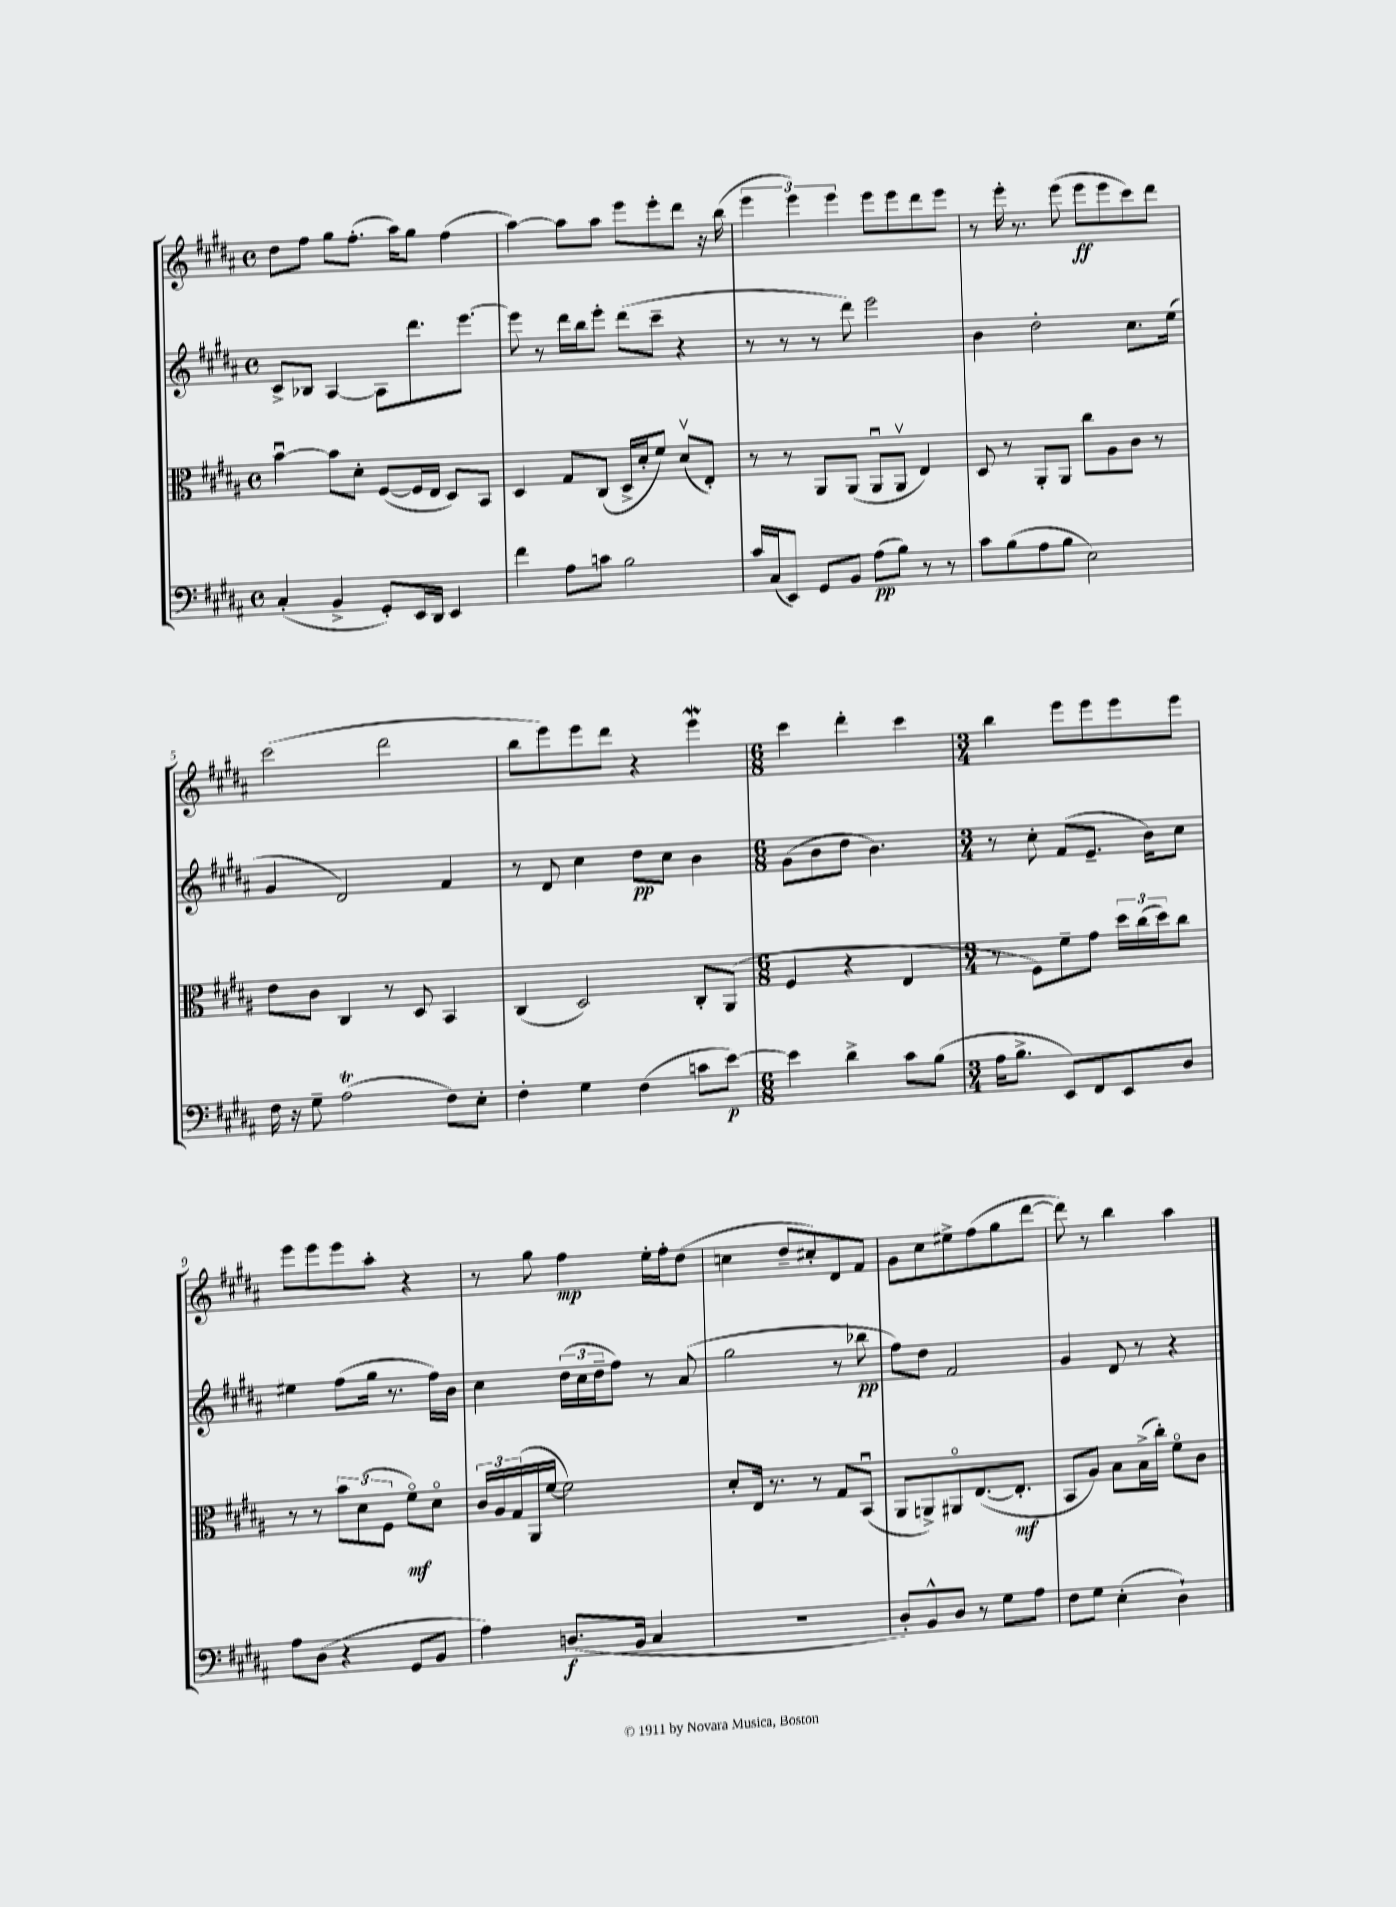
<<
\new StaffGroup <<
\new Staff = "s0" {
    \clef treble \key b \major \defaultTimeSignature \time 4/4
    dis''8 fis''8 gis''8 fis''8.-.( ais''16) gis''8 fis''4( |
    ais''4~) ais''8 ais''8 e'''8 e'''8-. dis'''8 r16 b''16( |
    \tuplet 3/2 { e'''4 e'''4) e'''4 } e'''8 e'''8 dis'''8 e'''8 |
    r8 e'''16-. r8. e'''8( e'''8\ff e'''8 cis'''8) dis'''8 |
    cis'''2( dis'''2 |
    b''8 e'''8) e'''8 dis'''8 r4 e'''4\mordent |
    \numericTimeSignature \time 6/8 cis'''4 dis'''4-. cis'''4 |
    \numericTimeSignature \time 3/4 b''4 e'''8 e'''8 e'''8 e'''8 |
    e'''8 e'''8 e'''8 ais''8-. r4 |
    r8 gis''8 fis''4\mp e''16-. fis''16-. dis''8( |
    c''4 dis''8-- cis''8-.) dis'8 fis'8 |
    gis'8 cis''8 eis''8-> fis''8( gis''8 dis'''8~ |
    dis'''8) r8 b''4 ais''4 \bar "|." |
}
\new Staff = "s1" {
    \clef treble \key b \major \defaultTimeSignature \time 4/4
    cis'8-> bes8 ais4~ ais8 dis'''8. e'''8.~ |
    e'''8 r8 dis'''16 b''16 e'''8-. dis'''8( cis'''8-- r4 |
    r8 r8 r8 dis'''8) e'''2 |
    b'4 dis''2-. cis''8. e''16( |
    gis'4 dis'2) fis'4 |
    r8 dis'8 cis''4 dis''8\pp cis''8 b'4 |
    \numericTimeSignature \time 6/8 gis'8( b'8 dis''8 b'4.) |
    \numericTimeSignature \time 3/4 r8 cis''8-. fis'8( e'8.-- b'16) cis''8 |
    eis''4 fis''8( gis''16 r8. fis''16) b'16 |
    cis''4 \tuplet 3/2 { dis''16( cis''16 dis''16-- } fis''8) r8 ais'8( |
    gis''2 r8 bes''8\pp |
    fis''8) dis''8 fis'2 |
    gis'4 dis'8 r8 r4 \bar "|." |
}
\new Staff = "s2" {
    \clef alto \key b \major \defaultTimeSignature \time 4/4
    b'4~\downbow b'8 dis'8-. fis8~( fis16 e16 dis8) b,8 |
    dis4 gis8 cis8( dis16-> dis'16-. fis'8) dis'8\upbow( e8-.) |
    r8 r8 ais,8 ais,8( ais,8\downbow ais,8\upbow e4) |
    dis8 r8 ais,8-. ais,8 cis''8 ais8 cis'8 r8 |
    e'8 cis'8 cis4 r8 dis8 b,4 |
    cis4( dis2) cis8-. ais,8( |
    \numericTimeSignature \time 6/8 fis4 r4 e4 |
    \numericTimeSignature \time 3/4 r8 fis8) fis'8-- gis'8 \tuplet 3/2 { dis''16 cis''16( dis''16) } cis''8 |
    r8 r8 \tuplet 3/2 { b'8 dis'8( fis8 } fis'8\flageolet\mf) dis'8\flageolet |
    \tuplet 3/2 { cis'16 ais16 gis16( } ais,16 fis'16~ fis'2) |
    dis'8-. e16 r8. r8 gis8 b,8\downbow( |
    ais,8 a,8->) ais,8\flageolet e8.~( e8.-.\mf |
    b,8 ais8) b8 b16->( cis''16-.) fis'8\flageolet cis'8 \bar "|." |
}
\new Staff = "s3" {
    \clef bass \key b \major \defaultTimeSignature \time 4/4
    cis4-.( b,4-> gis,8-.) e,16 dis,16 e,4 |
    fis'4 ais8 c'8 b2 |
    cis'16 cis16( e,8) gis,8 b,8 ais8\pp( b8) r8 r8 |
    cis'8 b8( ais8 b8 e2) |
    fis16 r16 gis8-- ais2\trill( fis8) e8-. |
    fis4-. gis4 fis4( c'8 e'8~\p) |
    \numericTimeSignature \time 6/8 e'4 dis'4-> cis'8 b8( |
    \numericTimeSignature \time 3/4 ais16 b8.-> e,8) fis,8 e,8 dis8 |
    ais8 dis8( r4 gis,8 b,8 |
    ais4) d8.\f( b,16 cis4 |
    R2. |
    dis8-.) b,8-^ dis8 r8 gis8 ais8 |
    fis8 gis8 e4-.( dis4-!) \bar "|." |
}
>>
>>
